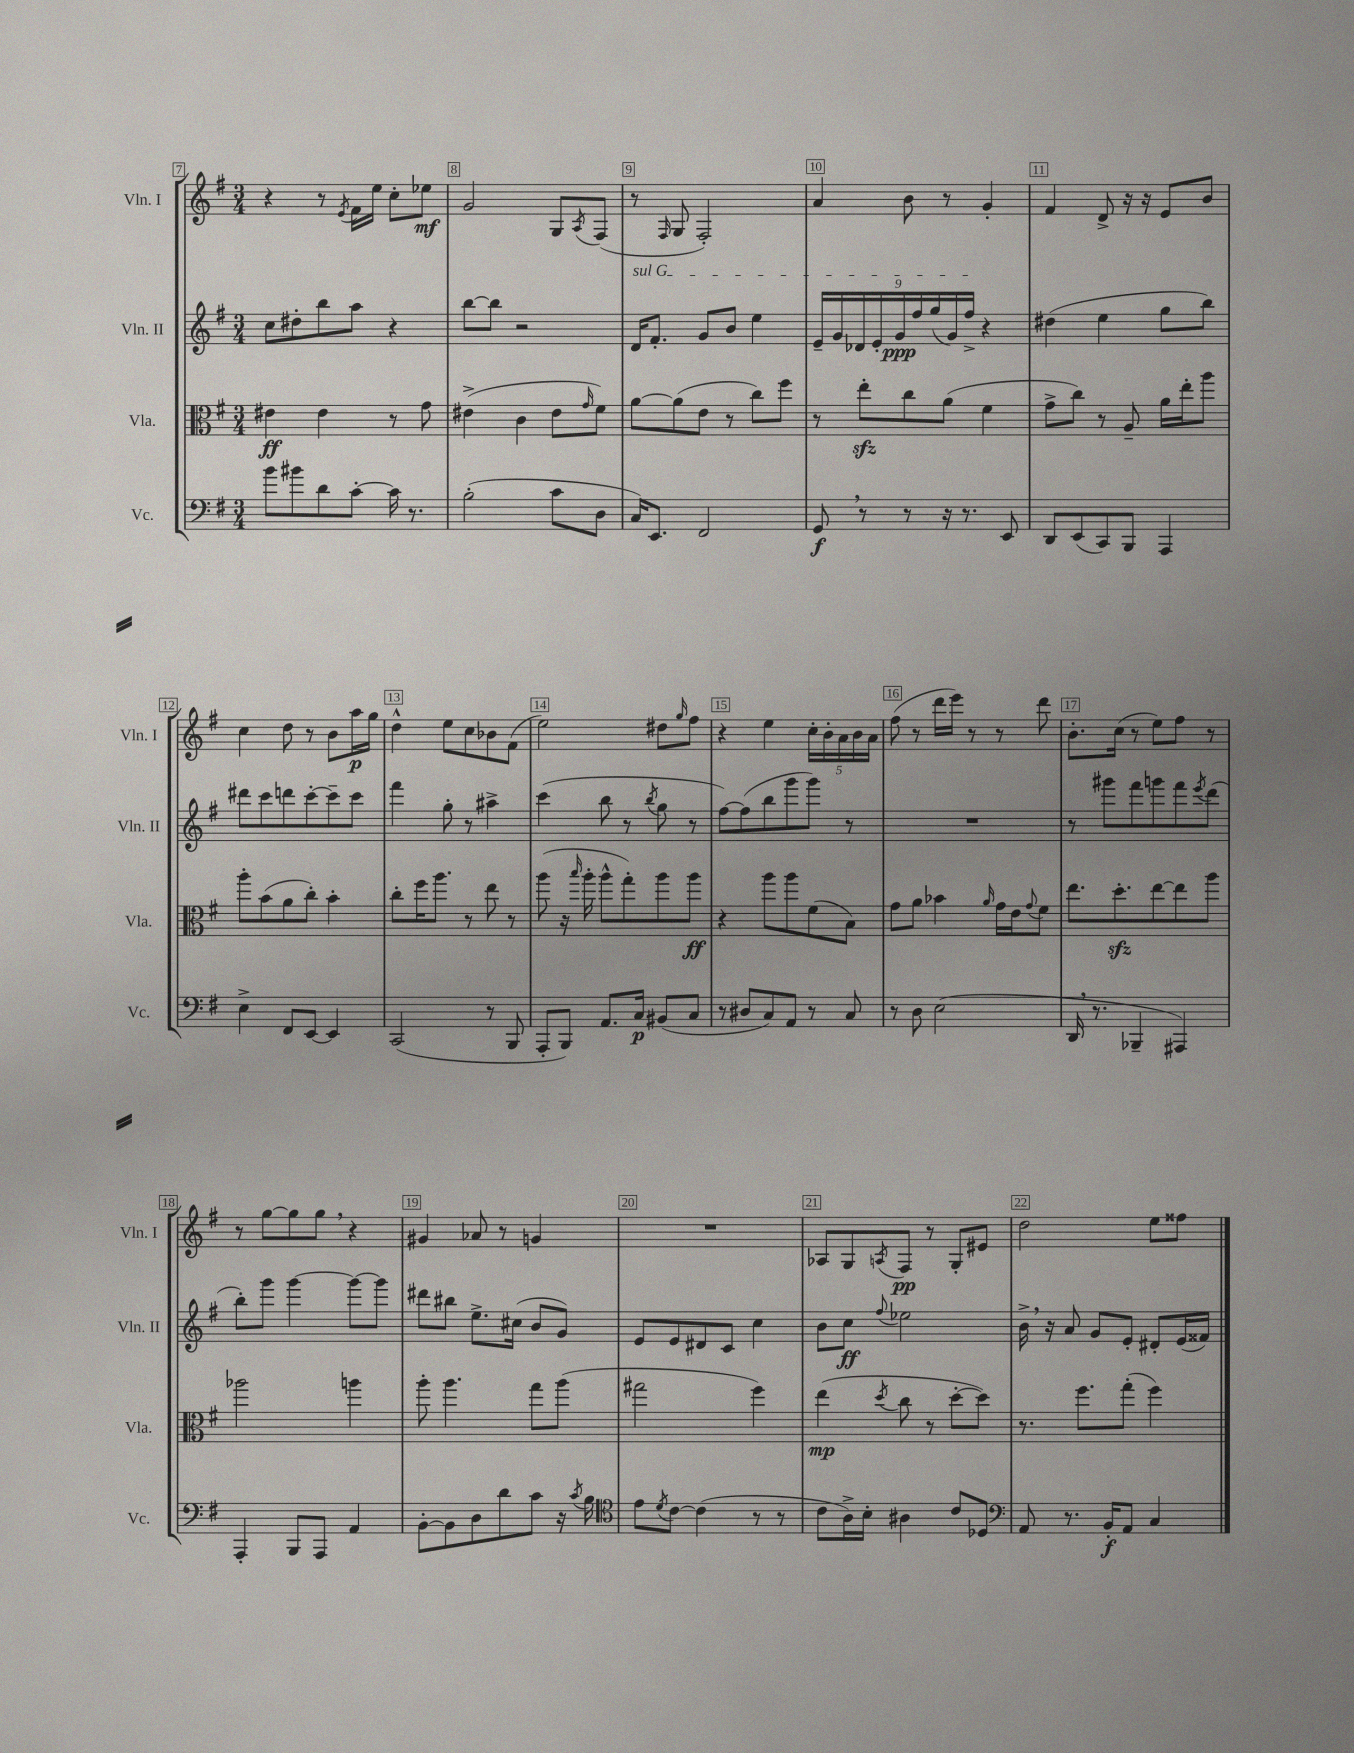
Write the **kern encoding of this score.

**kern	**kern	**kern	**kern
*staff4	*staff3	*staff2	*staff1
*clefF4	*clefC3	*clefG2	*clefG2
*k[f#]	*k[f#]	*k[f#]	*k[f#]
*M3/4	*M3/4	*M3/4	*M3/4
8b	4e#	8cc	4r
8b#	.	8dd#'	.
8d	4e#	8bb	8r
.	.	.	8qe
[8c'	.	8aa	16f#
.	.	.	16ee
16c]	8r	4r	8cc'
8.r	.	.	.
.	8g	.	8ee-
=	=	=	=
(2B'	(4e#^	[8bb	2g
.	.	8bb]	.
.	4c	2r	.
8c	8e#	.	8G
.	16qqg	.	8qA
8D	8f#)	.	(8F#
=	=	=	=
16C)	[8a	16d	8r
8.EE	.	8.f#'	.
.	.	.	16qqF#
.	(8a]	.	8G
2FF#	8e	8g	2F#')
.	8r	8b	.
.	8cc)	4ee	.
.	8ff#	.	.
=	=	=	=
8GG	8r	18e~	4a
.	.	18g	.
.	.	18d-	.
8r	8ee'	.	.
.	.	18e'	.
.	.	18g	.
8r	8cc	.	8b
.	.	18ff#	.
.	.	(18gg	.
16r	(8a	.	8r
.	.	18g)	.
8.r	.	.	.
.	.	18ff#^	.
.	4f#	4r	4g'
8EE	.	.	.
=	=	=	=
8DD	8g^	(4dd#	4f#
(8EE	8cc)	.	.
8CC)	8r	4ee	8d^
8BBB	8A~	.	16r
.	.	.	16r
4AAA	16a	8gg	8e
.	16ee'	.	.
.	8aa	8bb)	8b
=	=	=	=
4E^	8aa'	8ddd#	4cc
.	(8b	8ccc	.
8FF#	8a	8ddd	8dd
[8EE	8cc')	[8ccc'	8r
4EE]	4b'	8ccc~]	8b
.	.	8ccc	16aa
.	.	.	16gg
=	=	=	=
(2CC	8cc'	4fff#	4dd^^
.	16ff#	.	.
.	8.aa	.	.
.	.	8gg'	8ee
.	8r	8r	8cc
8r	8ee	4aa#^	8b-
8BBB	8r	.	(8f#
=	=	=	=
8AAA'	(8aa	(4ccc	2ee)
8BBB)	16r	.	.
.	16qqbb	.	.
.	16aa'	.	.
8.AA	8aa^^	8bb	.
.	8gg')	8r	.
16C	.	.	.
.	.	8qbb	.
(8BB#	8aa	8gg	8dd#
.	.	.	16qqgg
8C	8aa	8r	8ff#
=	=	=	=
8r	4r	[8ff#)	4r
8D#	.	(8ff#]	.
8C)	8aa	8bb	4ee
8AA	8aa	8ggg	.
8r	(8f#	8ggg)	20cc'
.	.	.	20b'
.	.	.	20a
8C	8B)	8r	.
.	.	.	20b
.	.	.	20a
=	=	=	=
8r	8g	2.r	(8ff#
8D	8a	.	8r
(2E	4b-	.	16ddd
.	.	.	16eee)
.	.	.	8r
.	16qqa	.	.
.	16g	.	8r
.	16e	.	.
.	8qqg	.	.
.	8f#	.	8ddd
=	=	=	=
16DD	8.ee	8r	8.b'
8.r	.	.	.
.	.	8ggg#	.
.	8.dd'	.	(16cc
4BBB-~	.	8fff#	8r
.	[8ee	8ggg	8ee)
4AAA#)	8ee]	8fff#	8ff#
.	.	8qeee	.
.	8aa	(8ddd	8r
=	=	=	=
4AAA'	2aa-	8bb')	8r
.	.	8ggg	[8gg
8BBB	.	[4ggg	8gg]
8AAA	.	.	8gg
4AA	4aa	8ggg_	4r
.	.	8ggg]	.
=	=	=	=
[8BB'	8aa'	8ddd#	4g#
8BB]	4.aa	8bb#	.
8D	.	8.ee^	8a-
8d	.	.	8r
.	.	(16cc#	.
8c	8gg	8b	4g
16r	(8aa	8g)	.
8qc	.	.	.
16B	.	.	.
=	=	=	=
*clefC4	*	*	*
8e	2gg#	8e	2.r
8qd	.	.	.
[8c	.	8e	.
(4c]	.	8d#	.
.	.	8c	.
8r	4ff#)	4cc	.
8r	.	.	.
=	=	=	=
8c	(4ee	8b	8A-
16A^)	.	8cc	8G
16B'	.	.	.
.	8qdd	8qqff#	8qA
4A#	8cc	2ee-	8F#
.	8r	.	8r
8c	[8dd'	.	8G'
8D-	8dd])	.	8e#
=	=	=	=
*clefF4	*	*	*
8AA	8.r	16b^	2dd
.	.	16r	.
8.r	.	8a	.
.	8.ff#	.	.
.	.	8g	.
16BB'	.	.	.
8AA	(8gg'	8e'	.
4C	4ff#)	8d#'	8ee
.	.	(16e	8ff##
.	.	16f##)	.
==	==	==	==
*-	*-	*-	*-
